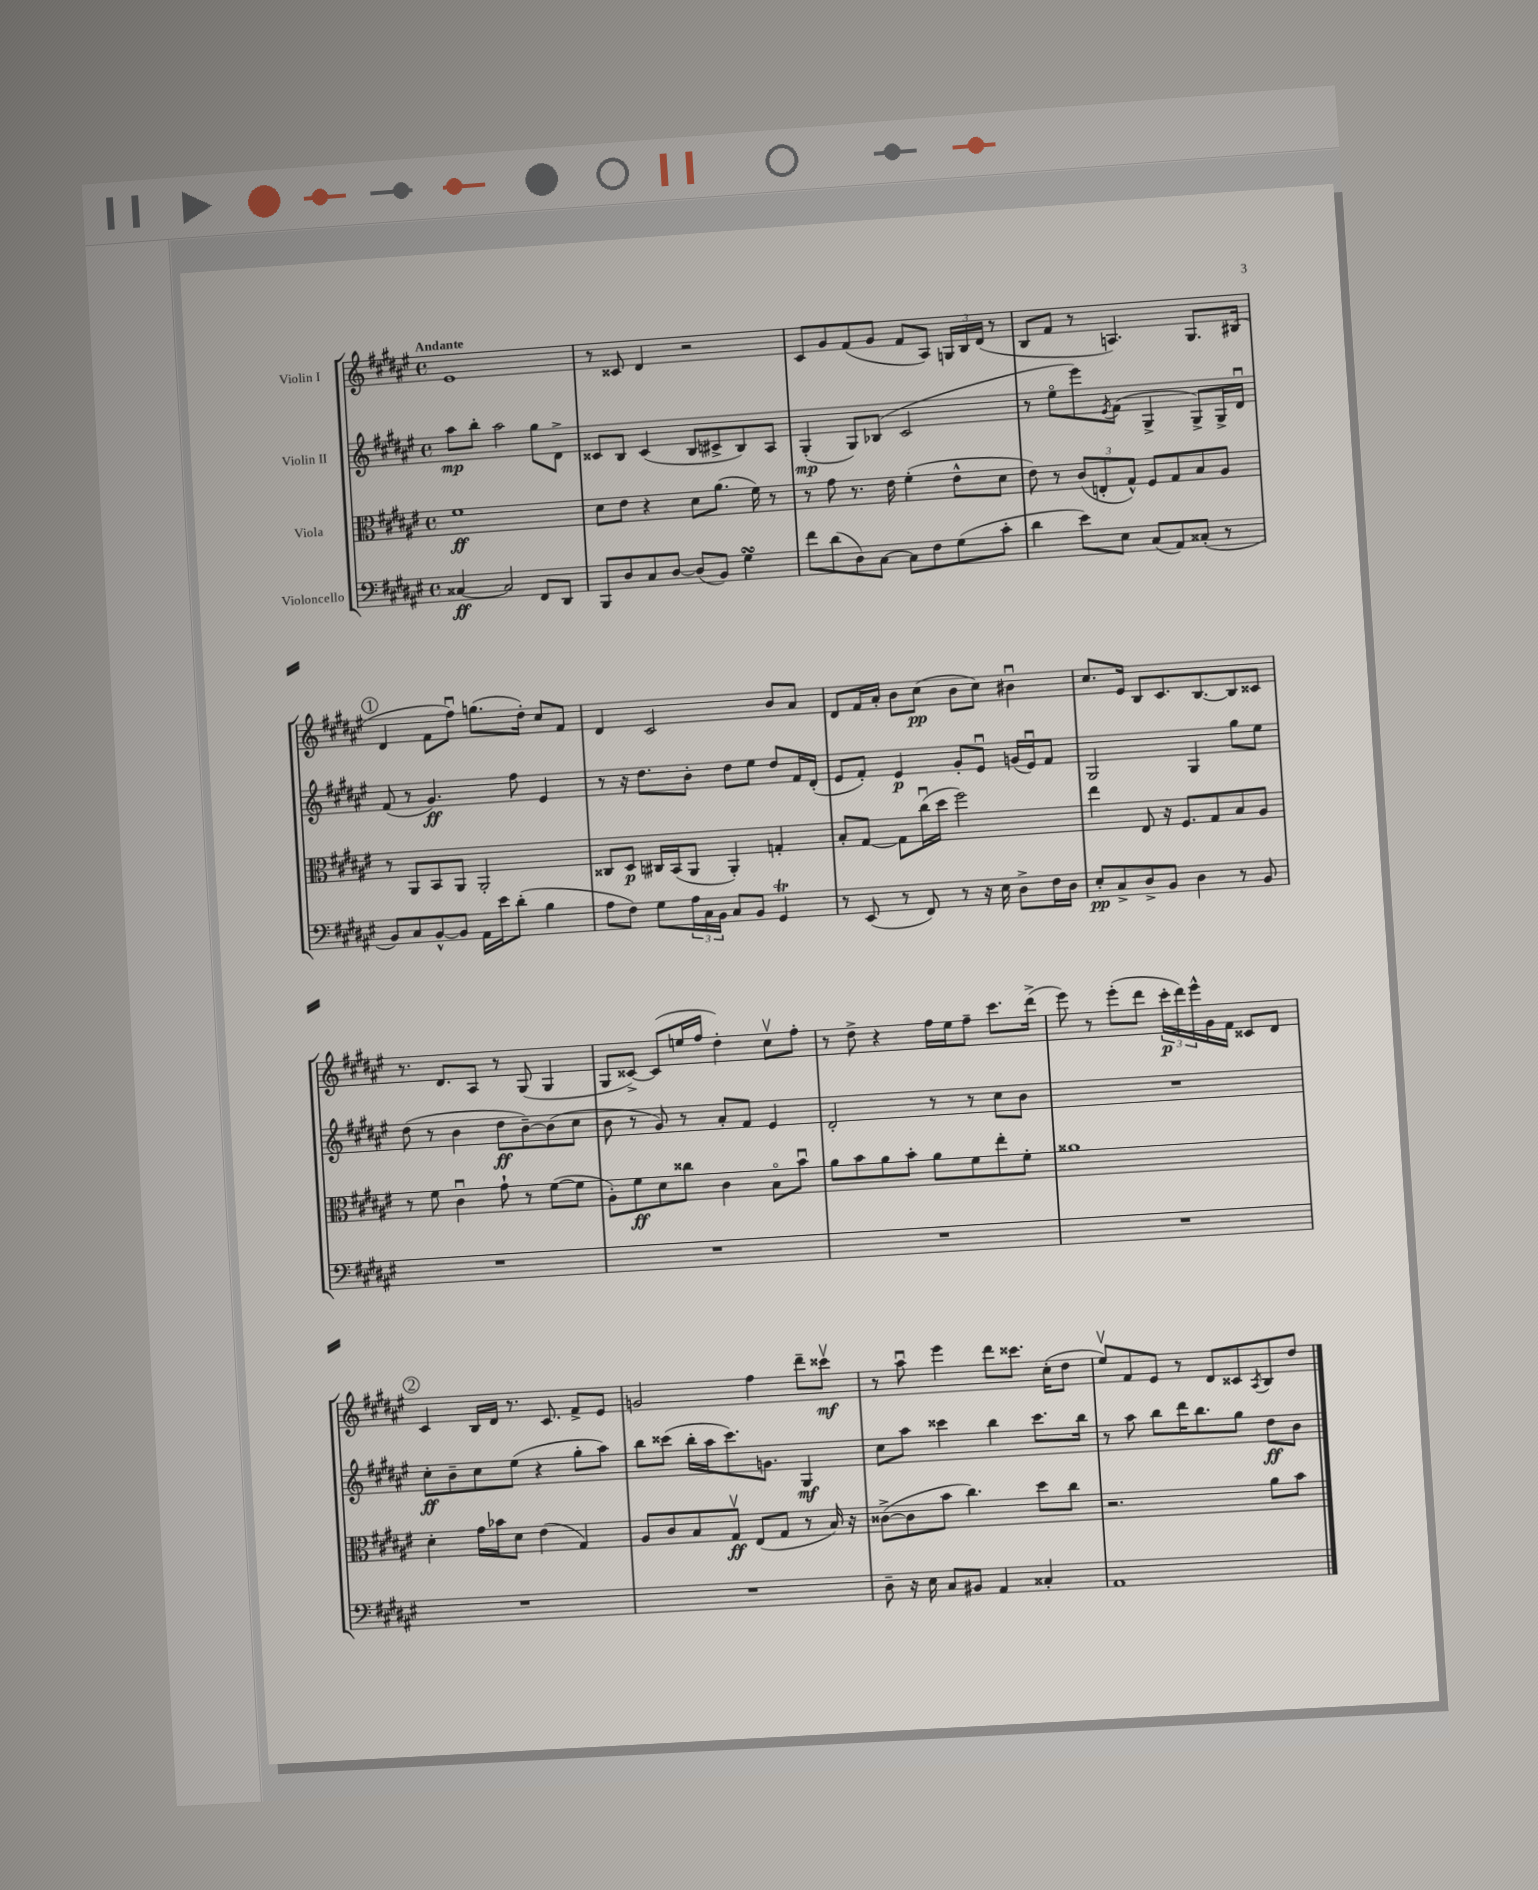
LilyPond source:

<<
\new StaffGroup <<
\new Staff = "s0" \with { instrumentName = "Violin I" } {
    \clef treble \key fis \major \defaultTimeSignature \time 4/4 \tempo "Andante"
    eis'1 |
    r8 cisis'8 dis'4 r2 |
    cis'8 gis'8 fis'8( gis'8 fis'8 ais8) \tuplet 3/2 { g16 b16 dis'16( } r8 |
    b8 fis'8 r8 a4.) gis8. bis16( |
    \mark \markup { \circle "1" } dis'4 fis'8 fis''8\downbow) g''8.( dis''16-.) cis''8 fis'8 |
    dis'4 cis'2 b'8 ais'8 |
    dis'8 fis'16 ais'16-. b'8 cis''8\pp( b'8 cis''8) bis'4\downbow |
    cis''8. eis'16 b8 cis'8. b8.~ b8 cisis'8 |
    r8. dis'8. ais8 r8 gis8( gis4 |
    gis8 cisis'8~->) cisis'8( e''16 fis''16 dis''4-.) cis''8\upbow fis''8-. |
    r8 dis''8-> r4 fis''16 eis''16 fis''8-- cis'''8. dis'''16->( |
    eis'''8) r8 eis'''8-.( dis'''8 \tuplet 3/2 { cis'''16-.\p dis'''16) eis'''16-^ } gis'16 fis'16 cisis'8 dis'8 |
    \mark \markup { \circle "2" } cis'4 b16 dis'16 r8. cis'8. fis'8-> eis'8 |
    g'2 fis''4 dis'''8-- cisis'''8\upbow\mf |
    r8 ais''8\downbow eis'''4 dis'''8 cisis'''8. cis''16-.( dis''8 |
    eis''8\upbow) fis'8 eis'8 r8 dis'8 cisis'8 \acciaccatura { ais8 } b8 dis''8 \bar "|." |
}
\new Staff = "s1" \with { instrumentName = "Violin II" } {
    \clef treble \key fis \major \defaultTimeSignature \time 4/4
    ais''8\mp b''8-. ais''2 gis''8 dis'8-> |
    cisis'8 b8 cisis'4( b8 cis'8-> b8) ais8 |
    gis4-.\mp( gis8) bes8( cis'2 |
    r8 eis''8\flageolet eis'''8) \acciaccatura { eis'8 } fis'8( gis4-> gis8->) gis16-> dis'16\downbow |
    \mark \markup { \circle "1" } fis'8( r8 gis'4.\ff) fis''8 eis'4 |
    r8 r16 dis''8. b'8-. dis''8 eis''8 dis''8 fis'16 dis'16-.( |
    eis'8 fis'8-.) eis'4\p gis'8-. eis'8\downbow g'16( eis'16\downbow) fis'8 |
    gis2 gis4 gis''8 eis''8 |
    dis''8( r8 b'4 dis''8\ff b'8~--) b'8( cis''8 |
    b'8 r8 gis'8) r8 ais'8-. fis'8 eis'4 |
    dis'2-. r8 r8 cis''8 b'8 |
    R1 |
    \mark \markup { \circle "2" } cis''8-.\ff b'8-- cis''8 eis''8( r4 gis''8-. ais''8) |
    b''8 cisis'''8( b''16-. ais''16 cisis'''8.) g'8. gis4\mf |
    cis''8 ais''8 cisis'''4 b''4 cisis'''8. b''16 |
    r8 ais''8 b''8 dis'''16 b''8. gis''8 dis''8\ff b'8 \bar "|." |
}
\new Staff = "s2" \with { instrumentName = "Viola" } {
    \clef alto \key fis \major \defaultTimeSignature \time 4/4
    fis'1\ff |
    dis'8 eis'8 r4 dis'8 ais'8.( fis'16) r8 |
    r8 gis'8 r8. eis'16 fis'4-.( eis'8-^ dis'8 |
    eis'8) r8 \tuplet 3/2 { cis'8( e8-. gis8-^) } fis8 gis8 b8 ais8 |
    \mark \markup { \circle "1" } r8 ais,8 b,8 ais,8 ais,2-. |
    cisis8 dis8\p cis16 b,16( ais,8 ais,4-.) g4-. |
    b8-. gis8~ gis8 cis''16\downbow( dis''16 fis''2) |
    eis''4 eis8 r16 fis8. gis8 b8 ais8 |
    r8 fis'8 cis'4\downbow gis'8-! r8 fis'8~( fis'8 |
    ais8-.) fis'8\ff dis'8 cisis''8 cis'4 b8\flageolet b'8\downbow |
    ais'8 b'8 ais'8 b'8-. ais'8 fis'8 eis''8-. fis'8-. |
    aisis'1 |
    \mark \markup { \circle "2" } dis'4-. gis'16 bes'16 dis'8 eis'4( gis4) |
    ais8 cis'8 b8 gis8\upbow\ff eis8( gis8 r8 b16) r16 |
    cisis'8~->( cisis'8 b'8 cis''4.) dis''8 cis''8 |
    r2. ais'8 b'8 \bar "|." |
}
\new Staff = "s3" \with { instrumentName = "Violoncello" } {
    \clef bass \key fis \major \defaultTimeSignature \time 4/4
    cisis4~\ff cisis2 fis,8 dis,8 |
    b,,8 dis8 cis8 dis8~ dis8( b,8) gis4\turn |
    fis'8 dis'8( dis8) cis8~ cis8 fis8 gis8( cis'8-. |
    dis'4 eis'8) eis8 cis8( ais,8) cisis8-.( r8 |
    \mark \markup { \circle "1" } b,8) cis8 b,8~-^ b,8 ais,16 eis'16 dis'8-.( b4 |
    ais8 fis8) gis8 \tuplet 3/2 { ais16 cis16 b,16 } cis8 b,8 gis,4\trill |
    r8 eis,8( r8 fis,8) r8 r16 eis16 dis8-> fis16 dis16 |
    eis8-.\pp cis8-> dis8-> b,8 dis4 r8 b,8 |
    R1 |
    R1 |
    R1 |
    R1 |
    \mark \markup { \circle "2" } R1 |
    R1 |
    dis8-- r16 eis16 cis8 bis,8 ais,4 cisis4-. |
    ais,1 \bar "|." |
}
>>
>>
\layout { \context { \Score \remove "Bar_number_engraver" } }
